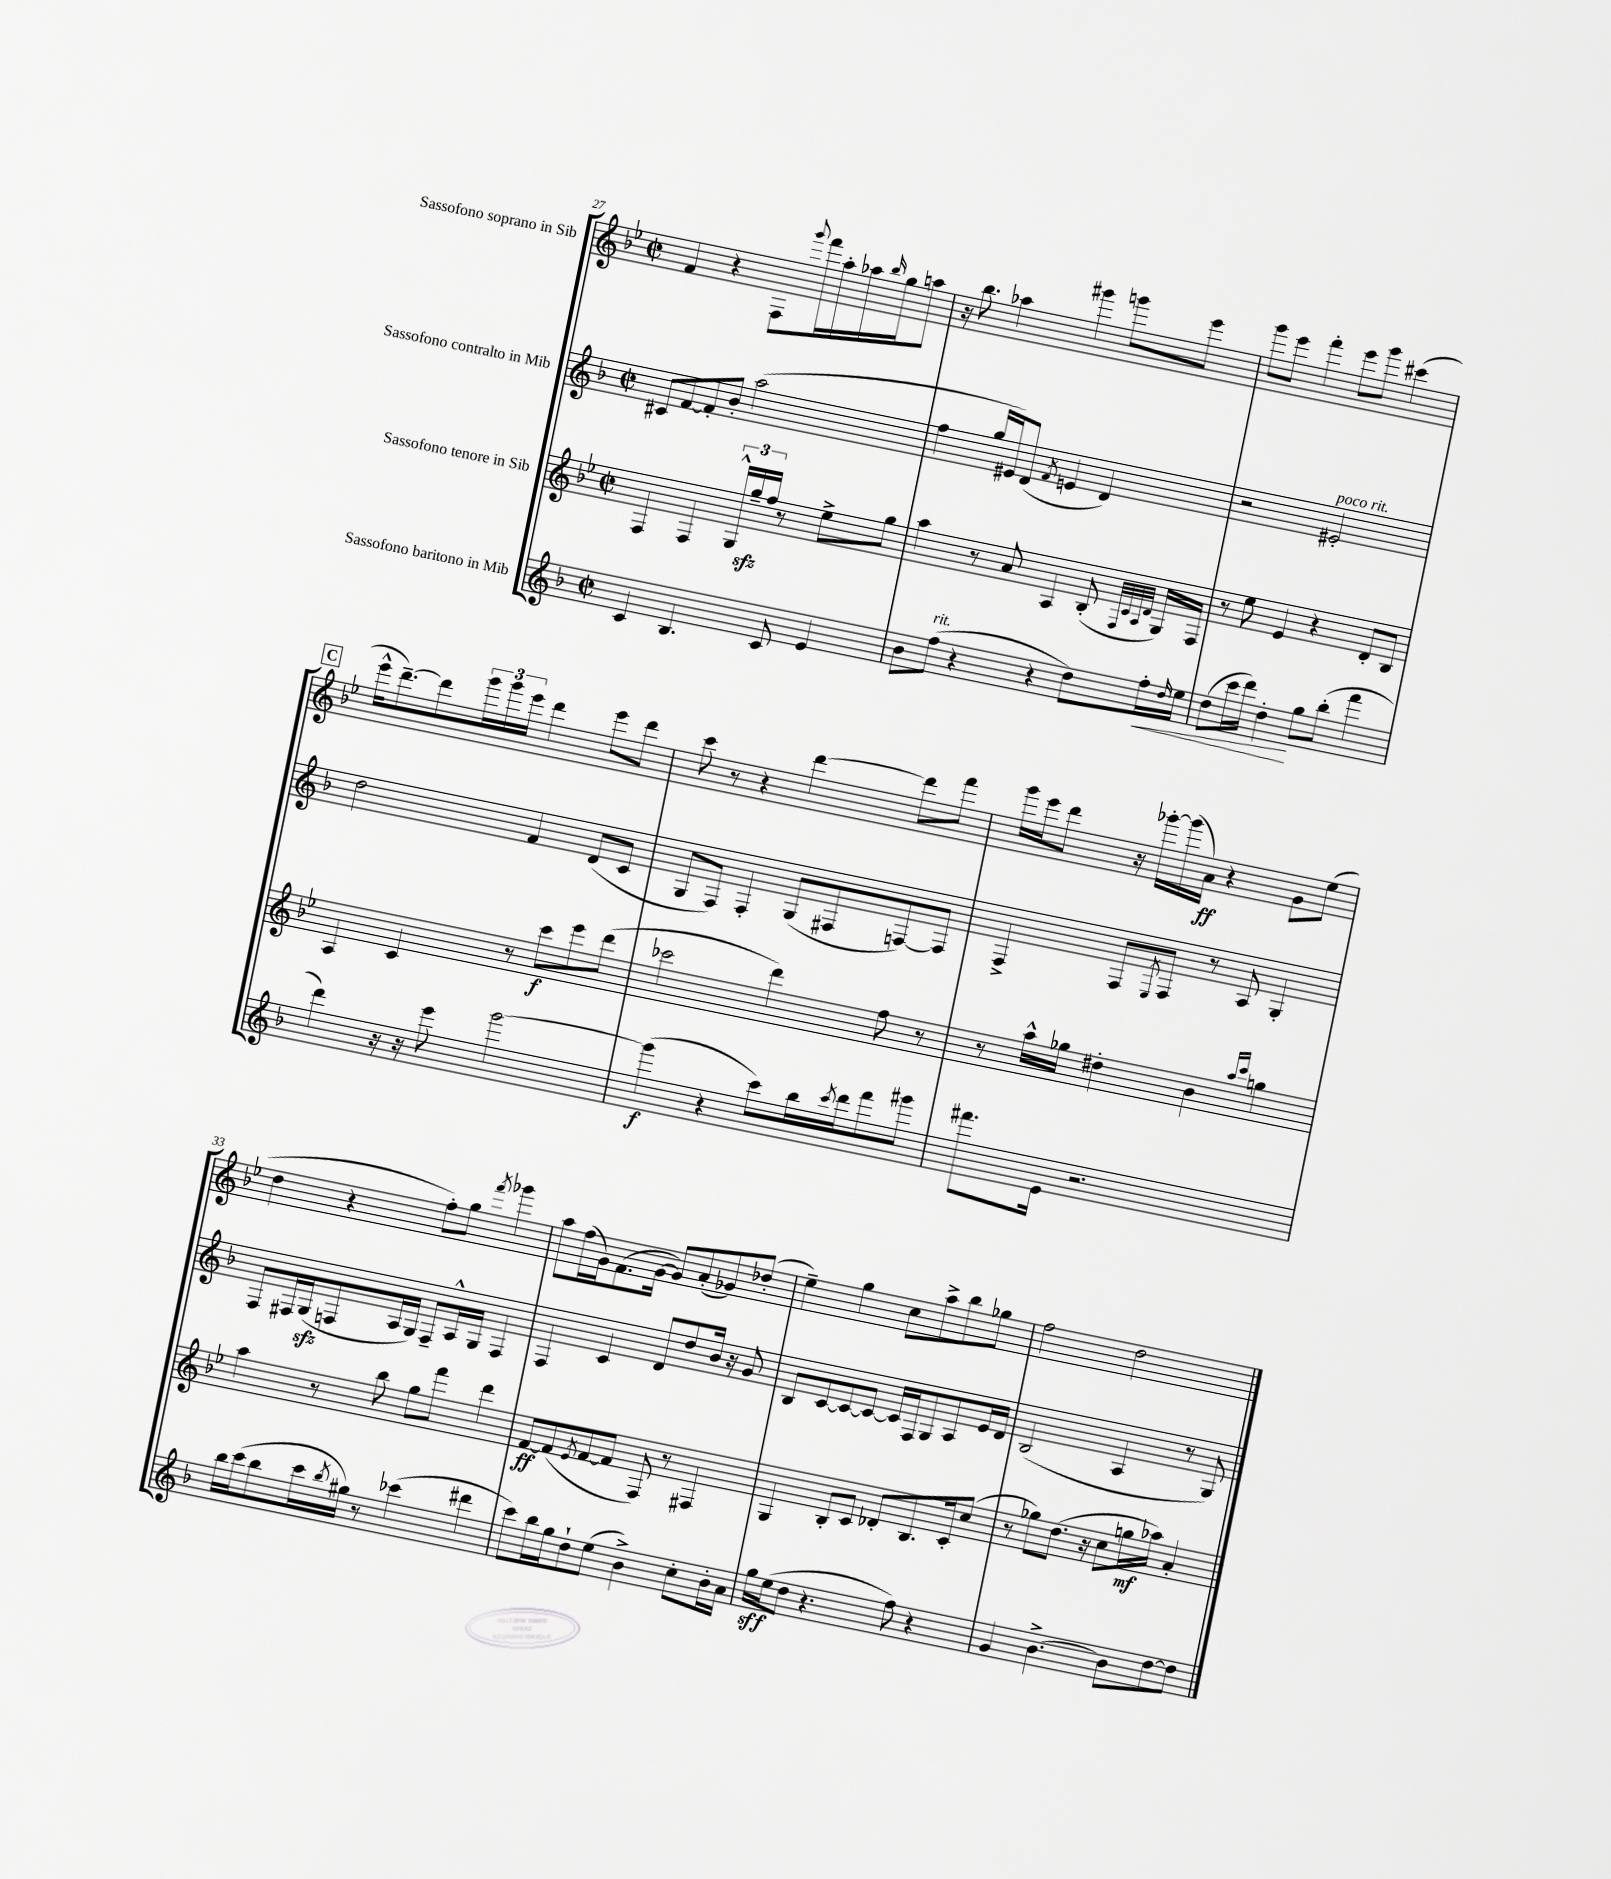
<<
\new StaffGroup <<
\new Staff = "s0" \with { instrumentName = "Sassofono soprano in Sib" } {
    \clef treble \key bes \major \defaultTimeSignature \time 2/2
    f'4 r4 f8 \appoggiatura { g'''8 } f'''16 a''16-. aes''16 \grace { bes''16 } g''16 a''8 |
    r16 bes''8. aes''4 gis'''4 g'''8 ees'''8 |
    g'''8 ees'''8 f'''4-. ees'''8 g'''8 cis'''4( |
    \mark \markup { \box "C" } ees'''16-^ d'''8.~--) d'''8 \tuplet 3/2 { g'''16 g'''16 ees'''16 } d'''4 ees'''8 d'''8 |
    c'''8 r8 r4 d'''4~ d'''8 f'''8 |
    g'''16 ees'''16 d'''8 r16 ges'''16~-. ges'''16( a'16\ff) r4 g'8 ees''8( |
    d''4 r4 f''8-.) g''8 \acciaccatura { f'''8 } ges'''4 |
    a''8 f''16( g'16) f'8.( g'16~ g'8) a'8-.( ges'8) des''8-.( |
    ees''4--) g''4 c''8 a''8-> bes''8 ges''8 |
    f''2 d''2 \bar "|." |
}
\new Staff = "s1" \with { instrumentName = "Sassofono contralto in Mib" } {
    \clef treble \key f \major \defaultTimeSignature \time 2/2
    cis'8 f'8~ f'8-. bes'8-. a''2( |
    f''4 g''16 eis'16) d'8( \acciaccatura { f'8 } e'4 d'4) |
    r2 eis'2-.^\markup { \italic "poco rit." } |
    \mark \markup { \box "C" } d''2 f'4 d'8( c'8 |
    g8 f8) f4-. g8( fis8 f8~) f8 |
    f4-> f8 \acciaccatura { e8 } f8 r8 a8 g4-. |
    f8 fis16 g16\sfz( f8 a16 g16) f8-- a16-^ g16 f4 |
    f4 c'4 d'8 d''8 bes'16 r16 g'8 |
    bes8 c'8~ c'8~ c'8~ c'16 f16 g8 a8 e'16 d'16 |
    bes2( a4 r8 g8) \bar "|." |
}
\new Staff = "s2" \with { instrumentName = "Sassofono tenore in Sib" } {
    \clef treble \key bes \major \defaultTimeSignature \time 2/2
    f4 f4 \tuplet 3/2 { g16-^ g''16--\sfz f''16 } r8 ees''8-> g''8 |
    a''4 r8 a'8 a4 bes8-.( \grace { f32 c'32 a32 d'32 } g16) f16 |
    r8 ees''8 ees'4 r4 d'8-. bes8 |
    \mark \markup { \box "C" } a4 c'4 r8 c'''8\f ees'''8 d'''8( |
    ces'''2 d'''4) f''8 r8 |
    r8 a''16-^ ges''16 dis''4-. bes'4 \grace { a''16 c'''16 } g''4 |
    a''4 r8 bes''8 g''8 f'''8 d'''4 |
    f'8~\ff f'8( \acciaccatura { ees'8 } f'8~ f'8 f8) r8 fis4 |
    g4 bes8-. c'8 des'8-. bes8. c'16-. c''8( |
    r8 ges''8) d''8.( r16 c''8 g''16\mf aes''16) a'4-. \bar "|." |
}
\new Staff = "s3" \with { instrumentName = "Sassofono baritono in Mib" } {
    \clef treble \key f \major \defaultTimeSignature \time 2/2
    c'4 bes4. c'8 e'4 |
    bes'8 f''8^\markup { \italic "rit." }( r4 r4 d''8) f''16-.\< \grace { d''16 } e''16 |
    d''8( c'''16 d'''16) d''4-.\! g''8 bes''8-.( f'''4 |
    \mark \markup { \box "C" } d'''4) r16 r16 e'''8 g'''2~ |
    g'''4\f( r4 c'''8) bes''16 \acciaccatura { c'''8 } d'''16 f'''8 gis'''8 |
    fis'''8. e'16 r2. |
    bes''16 c'''16( bes''8 c'''16 \acciaccatura { bes''8 } gis''16) r8 ces'''4( dis'''4 |
    c'''8) bes''16 g''16 d''8-! e''8( bes'4->) c''8-. bes'16-. a'16 |
    g''16\sff e''16( d''8 r4. f''8) r4 |
    g'4 bes'4.~-> bes'8 d''8~ d''8 \bar "|." |
}
>>
>>
\layout { \context { \Score currentBarNumber = #27 } }
